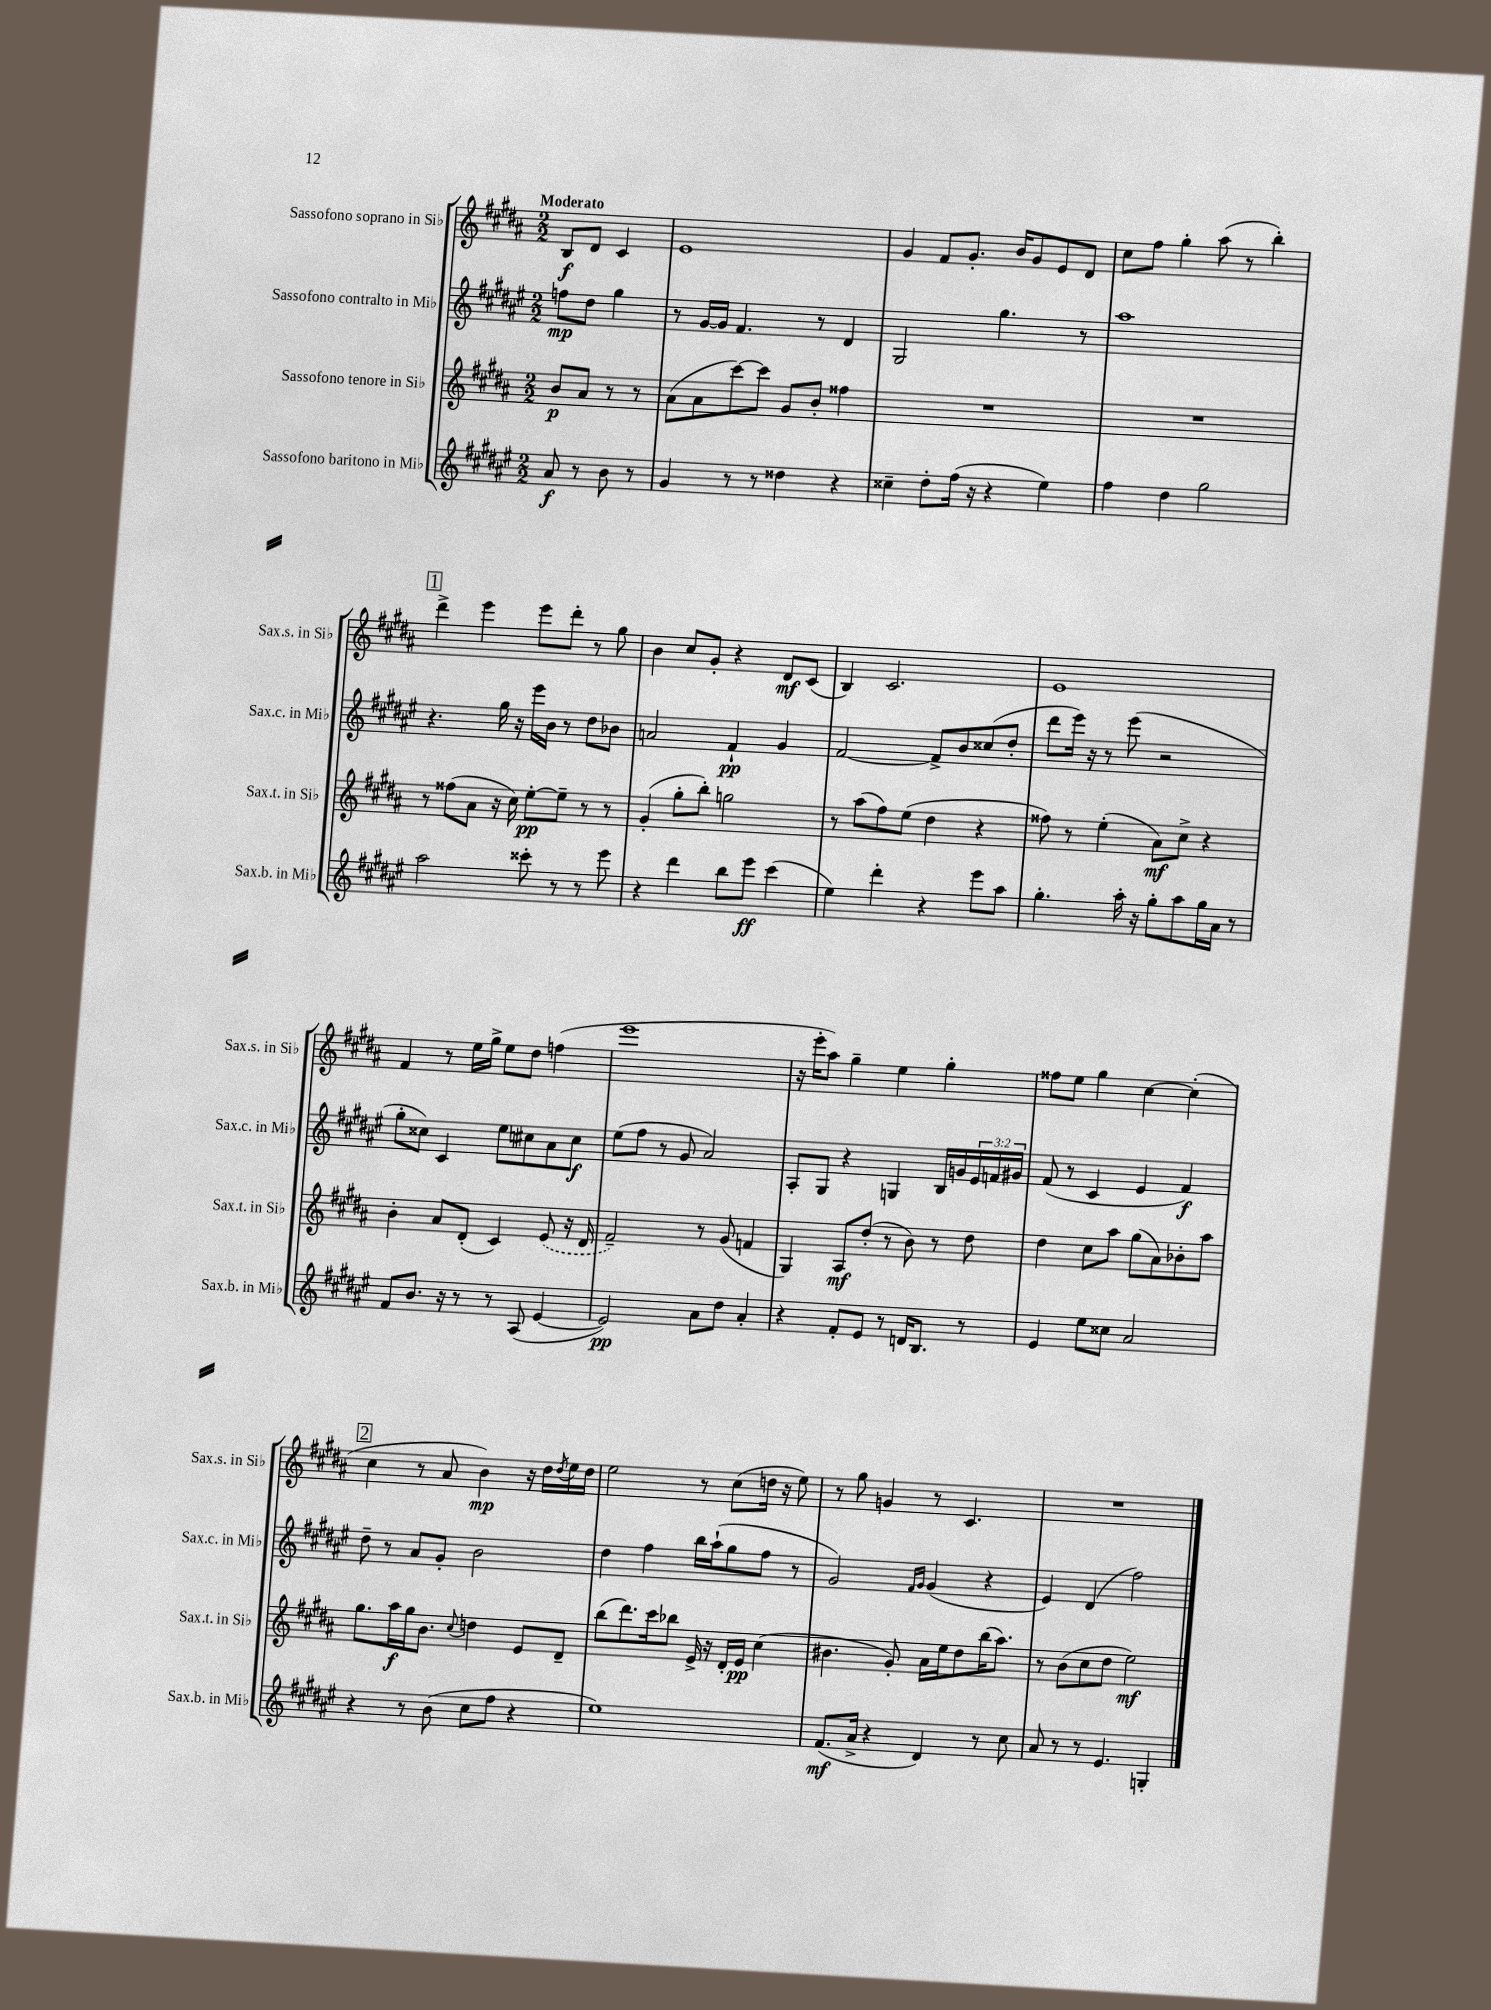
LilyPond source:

<<
\new StaffGroup <<
\new Staff = "s0" \with { instrumentName = "Sassofono soprano in Sib" shortInstrumentName = "Sax.s. in Sib" } {
    \clef treble \key b \major \numericTimeSignature \time 2/2 \partial 2 \tempo "Moderato"
    b8\f dis'8 cis'4 |
    e'1 |
    gis'4 fis'8 gis'8.-. b'16 gis'8 e'8 dis'8 |
    cis''8 fis''8 gis''4-. ais''8( r8 b''4-.) |
    \mark \markup { \box "1" } dis'''4-> e'''4 e'''8 dis'''8-. r8 gis''8 |
    b'4 cis''8 gis'8-. r4 dis'8\mf cis'8( |
    b4) cis'2. |
    e'1 |
    fis'4 r8 e''16 gis''16-> e''8 dis''8 f''4( |
    e'''1 |
    r16 e'''16-. ais''8) gis''4-- e''4 gis''4-. |
    fisis''8 e''8 gis''4 cis''4~ cis''4-.( |
    \mark \markup { \box "2" } cis''4 r8 ais'8 b'4\mp) r16 dis''16 \acciaccatura { dis''8 } e''16 dis''16 |
    e''2 r8 cis''8( d''16 r16 e''8) |
    r8 gis''8 g'4 r8 cis'4. |
    R1 \bar "|." |
}
\new Staff = "s1" \with { instrumentName = "Sassofono contralto in Mib" shortInstrumentName = "Sax.c. in Mib" } {
    \clef treble \key fis \major \numericTimeSignature \time 2/2 \override Staff.TupletNumber.text = #tuplet-number::calc-fraction-text \partial 2
    f''8\mp dis''8 gis''4 |
    r8 gis'16~ gis'16 fis'4. r8 dis'4 |
    gis2 gis''4. r8 |
    ais''1 |
    \mark \markup { \box "1" } r4. gis''16 r16 eis'''16 b'16 r8 dis''8 bes'8 |
    a'2 fis'4-!\pp gis'4 |
    fis'2~ fis'8-> b'8 cisis''8( dis''8-. |
    dis'''8 eis'''16) r16 r8 eis'''8( r2 |
    gis''8-. cisis''8) cis'4 eis''8 cis''8 ais'8 cis''8\f |
    eis''8( fis''8 r8 gis'8 ais'2) |
    ais8-. gis8 r4 g4 b16 g'16 \tuplet 3/2 { eis'16 f'16 gis'16 } |
    fis'8( r8 cis'4 eis'4 fis'4\f) |
    \mark \markup { \box "2" } dis''8-- r8 ais'8 gis'8-. b'2 |
    dis''4 fis''4 b''16 ais''16-!( gis''8 fis''8 r8 |
    gis'2) \grace { fis'16 gis'16 } gis'4( r4 |
    eis'4) dis'4( fis''2) \bar "|." |
}
\new Staff = "s2" \with { instrumentName = "Sassofono tenore in Sib" shortInstrumentName = "Sax.t. in Sib" } {
    \clef treble \key b \major \numericTimeSignature \time 2/2 \partial 2
    b'8\p ais'8 r8 r8 |
    ais'8( ais'8 cis'''8~) cis'''8 gis'8 b'8-. fisis''4 |
    R1 |
    R1 |
    \mark \markup { \box "1" } r8 fisis''8( ais'8 r16 cis''16) e''8~-.\pp e''8-- r8 r8 |
    gis'4-.( gis''8-. b''8-.) g''2 |
    r8 ais''8( fis''8) e''8( dis''4 r4 |
    fisis''8) r8 e''4-.( ais'8\mf) cis''8-> r4 |
    b'4-. ais'8 dis'8-.( cis'4) \once \slurDashed e'8( r16 dis'16 |
    fis'2--) r8 gis'8( f'4 |
    gis4) ais8\mf dis''8-.( r8 b'8) r8 dis''8 |
    dis''4 cis''8 ais''8 gis''8( ais'8) bes'8-. ais''8 |
    \mark \markup { \box "2" } gis''8. ais''16\f gis''16 b'8. \appoggiatura { cis''8 } d''4 e'8 dis'8-- |
    b''8( dis'''8.) cis'''16 bes''8 e'16-> r16 dis'16-. e'16\pp cis''4( |
    bis'4. gis'8-.) ais'16 e''16 dis''8 b''16( ais''8.) |
    r8 b'8( cis''8 dis''8 e''2\mf) \bar "|." |
}
\new Staff = "s3" \with { instrumentName = "Sassofono baritono in Mib" shortInstrumentName = "Sax.b. in Mib" } {
    \clef treble \key fis \major \numericTimeSignature \time 2/2 \partial 2
    ais'8\f r8 b'8 r8 |
    gis'4 r8 r8 disis''4 r4 |
    cisis''4-- dis''8-. fis''16( r16 r4 eis''4) |
    fis''4 dis''4 gis''2 |
    \mark \markup { \box "1" } ais''2 cisis'''8-. r8 r8 eis'''8 |
    r4 dis'''4 b''8 eis'''8\ff cis'''4( |
    eis''4) dis'''4-. r4 eis'''8 ais''8 |
    gis''4.-. ais''16-. r16 gis''8-. ais''8 gis''16 ais'16 r8 |
    fis'8 b'8. r16 r8 r8 ais8( eis'4~ |
    eis'2\pp) ais'8 dis''8 ais'4-. |
    r4 fis'8-. eis'8 r8 d'16 b8. r8 |
    eis'4 eis''8 cisis''8 ais'2 |
    \mark \markup { \box "2" } r4 r8 b'8( cis''8 fis''8 r4 |
    eis''1) |
    fis'8.\mf( ais'16-> r4 dis'4) r8 cis''8 |
    ais'8 r8 r8 eis'4. g4-. \bar "|." |
}
>>
>>
\layout { \context { \Score \remove "Bar_number_engraver" } }
